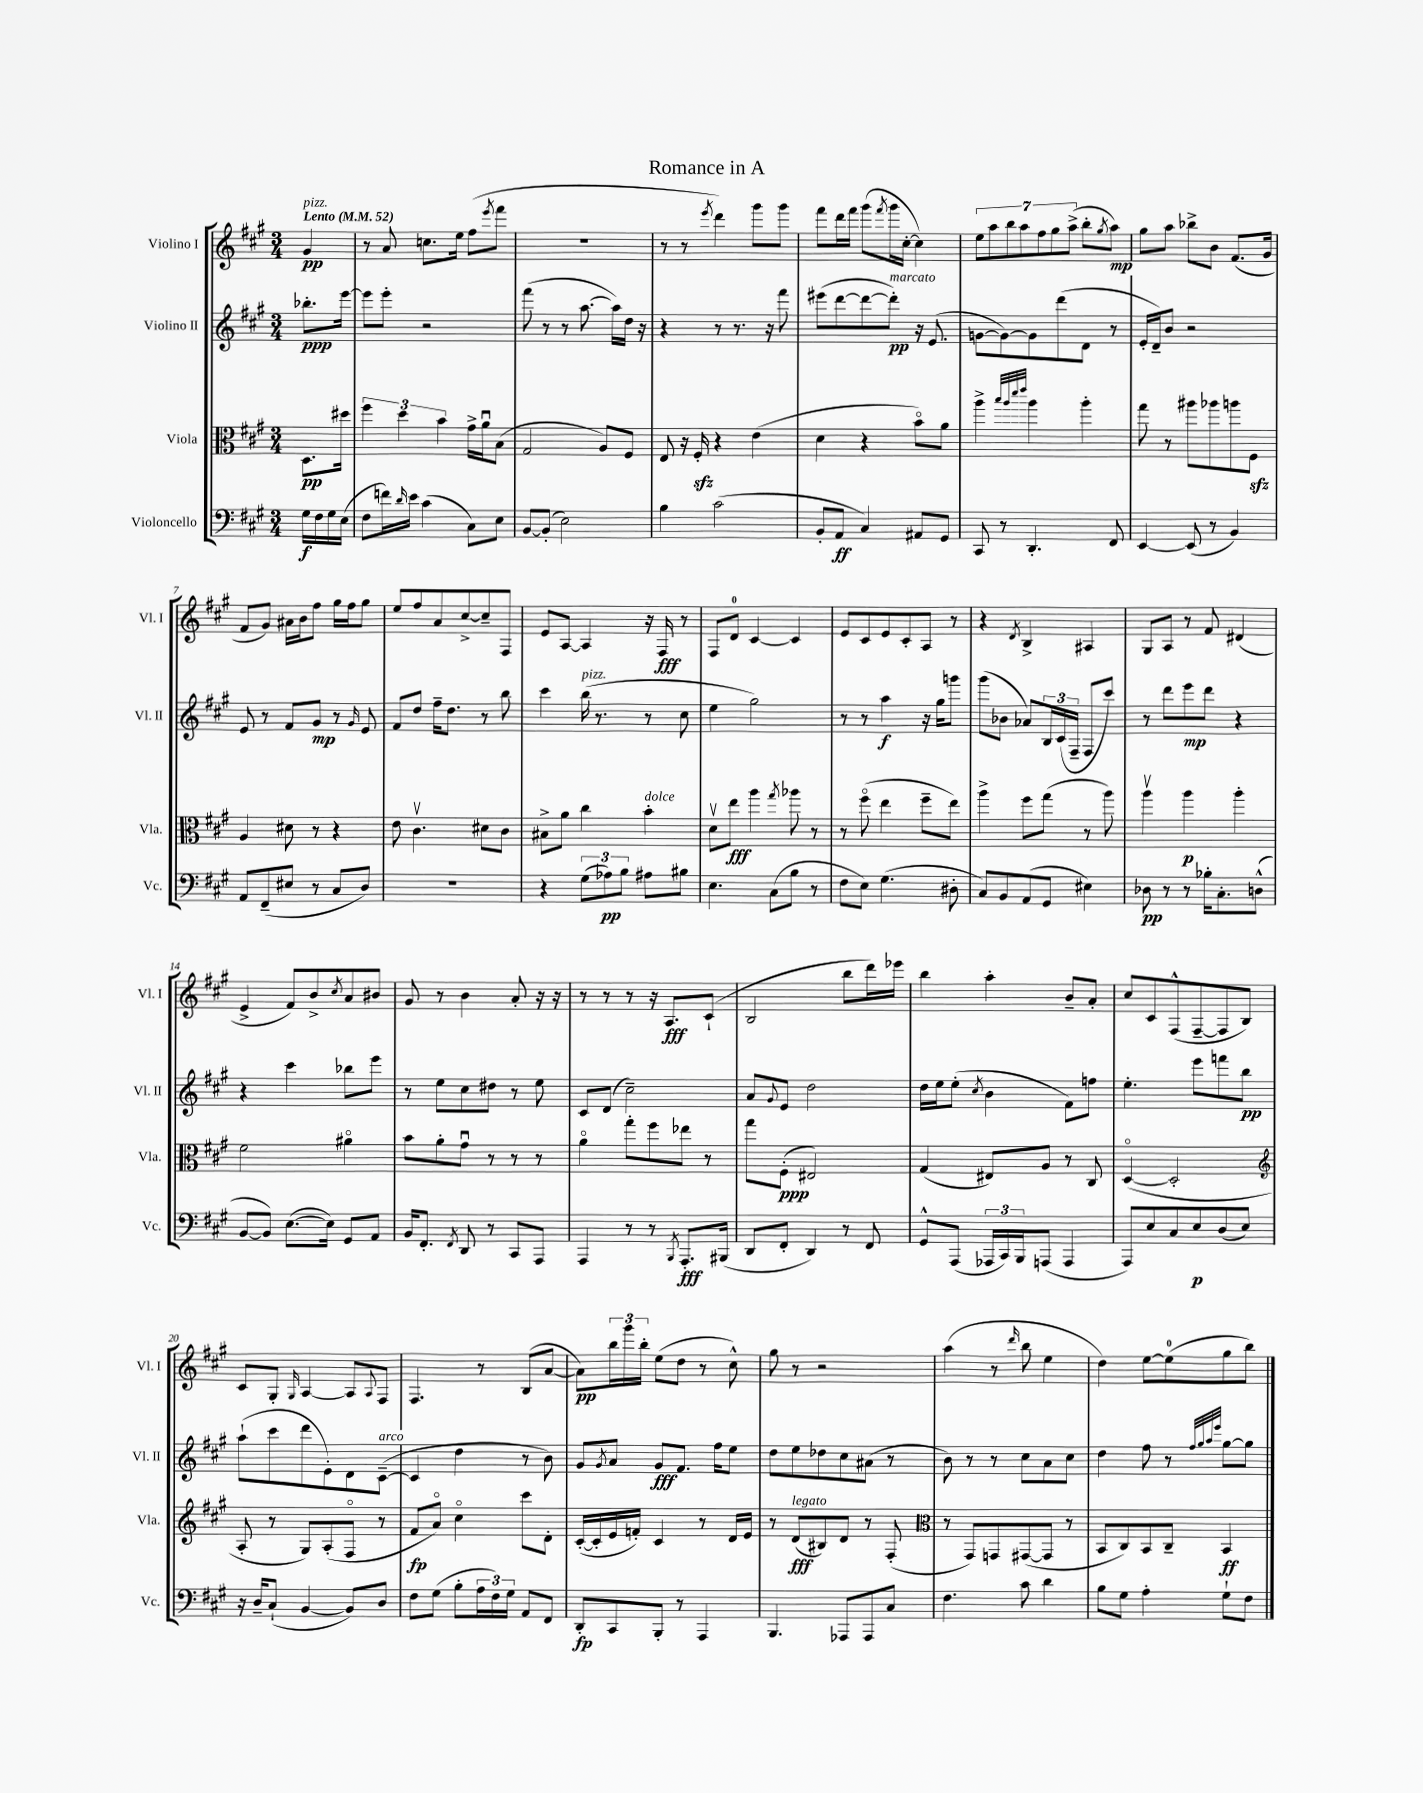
\header { title = "Romance in A" }
<<
\new StaffGroup <<
\new Staff = "s0" \with { instrumentName = "Violino I" shortInstrumentName = "Vl. I" } {
    \clef treble \key a \major \numericTimeSignature \time 3/4 \partial 4 \tempo "Lento" 4 = 52
    gis'4\pp^\markup { \italic "pizz." } |
    r8 a'8 c''8. e''16 fis''8( \acciaccatura { e'''8 } fis'''8 |
    R2. |
    r8 r8 \acciaccatura { e'''8 } d'''4) gis'''8 gis'''8 |
    fis'''8 d'''16 fis'''16 gis'''8( \acciaccatura { fis'''8 } gis'''16 cis''16~-. cis''4) |
    \tuplet 7/4 { e''8 a''8 b''8 a''8 fis''8 gis''8 a''8->( } b''8-. \acciaccatura { gis''8 } a''8\mp) |
    gis''8 a''8 bes''8-> b'8 fis'8.( gis'16 |
    fis'8 gis'8) ais'16 b'16 fis''8 gis''16 fis''16 gis''8 |
    e''8 fis''8 a'8 cis''8~-> cis''8-- fis8 |
    e'8 a8~ a4 r16 fis16\fff r8 |
    fis8 d'8-0 cis'4~ cis'4 |
    e'8 cis'8 e'8 cis'8-. a8 r8 |
    r4 \acciaccatura { d'8 } b4-> ais4 |
    gis8 a8 r8 fis'8 dis'4( |
    e'4-> fis'8) b'8-> \acciaccatura { cis''8 } a'8 bis'8 |
    gis'8 r8 b'4 a'8-. r16 r16 |
    r8 r8 r8 r16 a8.\fff cis'8-!( |
    b2 b''8 d'''16) ees'''16 |
    b''4 a''4-. b'8-- a'8-. |
    cis''8 cis'8 fis8-^( fis8~-- fis8 b8) |
    cis'8 gis8-. \grace { gis16 } a4~ a8 \appoggiatura { a8 } fis8 |
    fis4. r8 b8( a'8~ |
    a'8\pp) \tuplet 3/2 { b''16 gis'''16 b''16-. } e''8( d''8 r8 cis''8-^) |
    gis''8 r8 r2 |
    a''4( r8 \grace { d'''16 } b''8 e''4 |
    d''4) e''8~ e''8-0( gis''8 b''8) \bar "|." |
}
\new Staff = "s1" \with { instrumentName = "Violino II" shortInstrumentName = "Vl. II" } {
    \clef treble \key a \major \numericTimeSignature \time 3/4 \partial 4
    bes''8.-.\ppp e'''16~ |
    e'''8 e'''8-. r2 |
    fis'''8( r8 r8 a''8.~ a''16) d''16 r16 |
    r4 r8 r8. r16 fis'''8 |
    eis'''8( d'''8~ d'''8~ d'''8-.\pp^\markup { \italic "marcato" }) r16 e'8.( |
    g'8~ g'8~) g'8 d'''8( d'8 r8 |
    e'16-. d'16--) b'8 r2 |
    e'8 r8 fis'8 gis'8\mp r8 \grace { gis'16 } e'8 |
    fis'8 d''8 fis''16-- d''8. r8 b''8 |
    cis'''4 b''16^\markup { \italic "pizz." }( r8. r8 cis''8 |
    e''4 gis''2) |
    r8 r8 a''4\f r16 gis''16 g'''8 |
    gis'''8( bes'8 aes'8) \tuplet 3/2 { b16 cis'16( fis16-- } fis8 cis'''8) |
    r8 d'''8 e'''8\mp d'''8 r4 |
    r4 cis'''4 bes''8 e'''8 |
    r8 e''8 cis''8 dis''8 r8 e''8 |
    cis'8 d'8( cis''2--) |
    a'8 \appoggiatura { gis'8 } e'8 d''2 |
    d''16 e''16 e''8-.( \acciaccatura { cis''8 } b'4 fis'8) f''8 |
    e''4.-. e'''8 f'''8 b''8\pp |
    a''8-!( cis'''8 d'''8 e'8-.) d'8 cis'8~--^\markup { \italic "arco" }( |
    cis'4 d''4 r8 b'8) |
    gis'8 \acciaccatura { gis'8 } a'8 gis'8\fff fis'8. fis''16 e''8 |
    d''8 e''8 des''8 cis''8 ais'8( r8 |
    b'8) r8 r8 cis''8 a'8 cis''8 |
    d''4 fis''8 r8 \grace { fis''32 gis''32 a''32 e'''32 } gis''8~ gis''8 \bar "|." |
}
\new Staff = "s2" \with { instrumentName = "Viola" shortInstrumentName = "Vla." } {
    \clef alto \key a \major \numericTimeSignature \time 3/4 \partial 4
    d8.\pp dis''16 |
    \tuplet 3/2 { fis''4 d''4 b'4 } gis'16-> a'16\downbow b8( |
    gis2 a8) fis8 |
    e8 r16 fis16-.\sfz r4 e'4( |
    d'4 r4 b'8\flageolet) a'8 |
    a''4-> \grace { b''32 a''32 d'''32 e'''32 } a''4 a''4-. |
    gis''8 r8 ais''8 aes''8 a''8 fis8\sfz |
    a4 dis'8 r8 r4 |
    e'8 cis'4.\upbow dis'8 cis'8 |
    bis8-> a'8 cis''4 b'4-.^\markup { \italic "dolce" } |
    d'8\upbow e''8\fff a''4 \acciaccatura { gis''8 } aes''8 r8 |
    r8 fis''8\flageolet( e''4 fis''8-- e''8) |
    a''4-> fis''8 gis''8( r8 a''8) |
    a''4\upbow a''4\p a''4-. |
    fis'2 ais'4\flageolet |
    b'8 a'8-. gis'8\downbow r8 r8 r8 |
    a'4\flageolet gis''8-. fis''8 ees''8 r8 |
    gis''8 fis8-.\ppp( eis2) |
    gis4( eis8) a8 r8 cis8 |
    d4~\flageolet( d2-. |
    \clef treble a8-. r8 gis8) a8-.( fis8\flageolet r8 |
    fis'8\fp a'8\flageolet) cis''4\flageolet cis'''8 d'8-. |
    cis'16~-.( cis'16-. e'16 f'16-.) cis'4 r8 d'16 e'16 |
    r8 d'8\fff^\markup { \italic "legato" }( bis8) d'8 r8 fis8-.( |
    \clef alto r8 gis,8) g,8 gis,8~( gis,8 r8 |
    b,8 cis8) b,8 cis8-- b,4\ff \bar "|." |
}
\new Staff = "s3" \with { instrumentName = "Violoncello" shortInstrumentName = "Vc." } {
    \clef bass \key a \major \numericTimeSignature \time 3/4 \partial 4
    gis16\f fis16 gis16 e16( |
    fis8 f'16) \grace { d'16 } e'16 cis'4( cis8) e8 |
    b,8~ b,8-.( e2) |
    b4 cis'2( |
    b,8-. a,8\ff cis4) ais,8 gis,8 |
    cis,8 r8 d,4.-. fis,8 |
    e,4~ e,8( r8 b,4) |
    a,8 fis,8--( eis8 r8 cis8 d8) |
    R2. |
    r4 \tuplet 3/2 { gis8( aes8\pp) b8 } ais8 bis8 |
    e4. cis8( b8 r8 |
    fis8 e8) gis4.( dis8-. |
    cis8) b,8 a,8( gis,8 eis4) |
    des8\pp r8 r8 bes16-. cis8.-. d8-^( |
    b,8~ b,8) e8.~( e16) gis,8 a,8 |
    b,16 fis,8.-. \acciaccatura { fis,8 } d,8 r8 cis,8 a,,8 |
    a,,4 r8 r8 \acciaccatura { b,,8 } a,,8.-.\fff bis,,16( |
    d,8 fis,8-. d,4) r8 fis,8 |
    gis,8-^ a,,8( \tuplet 3/2 { aes,,16 cis,16) b,,16 } a,,8( a,,4 |
    a,,8) e8 cis8 e8\p d8( e8) |
    r16 d16-- cis8-!( b,4~ b,8) d8 |
    fis8 gis8( b8-. \tuplet 3/2 { a16 fis16) gis16 } a,8 fis,8 |
    d,8-.\fp cis,8 b,,8-. r8 a,,4 |
    b,,4. aes,,8 aes,,8 cis8 |
    fis4. cis'8 d'4 |
    b8 gis8 a4-. gis8-! fis8 \bar "|." |
}
>>
>>
